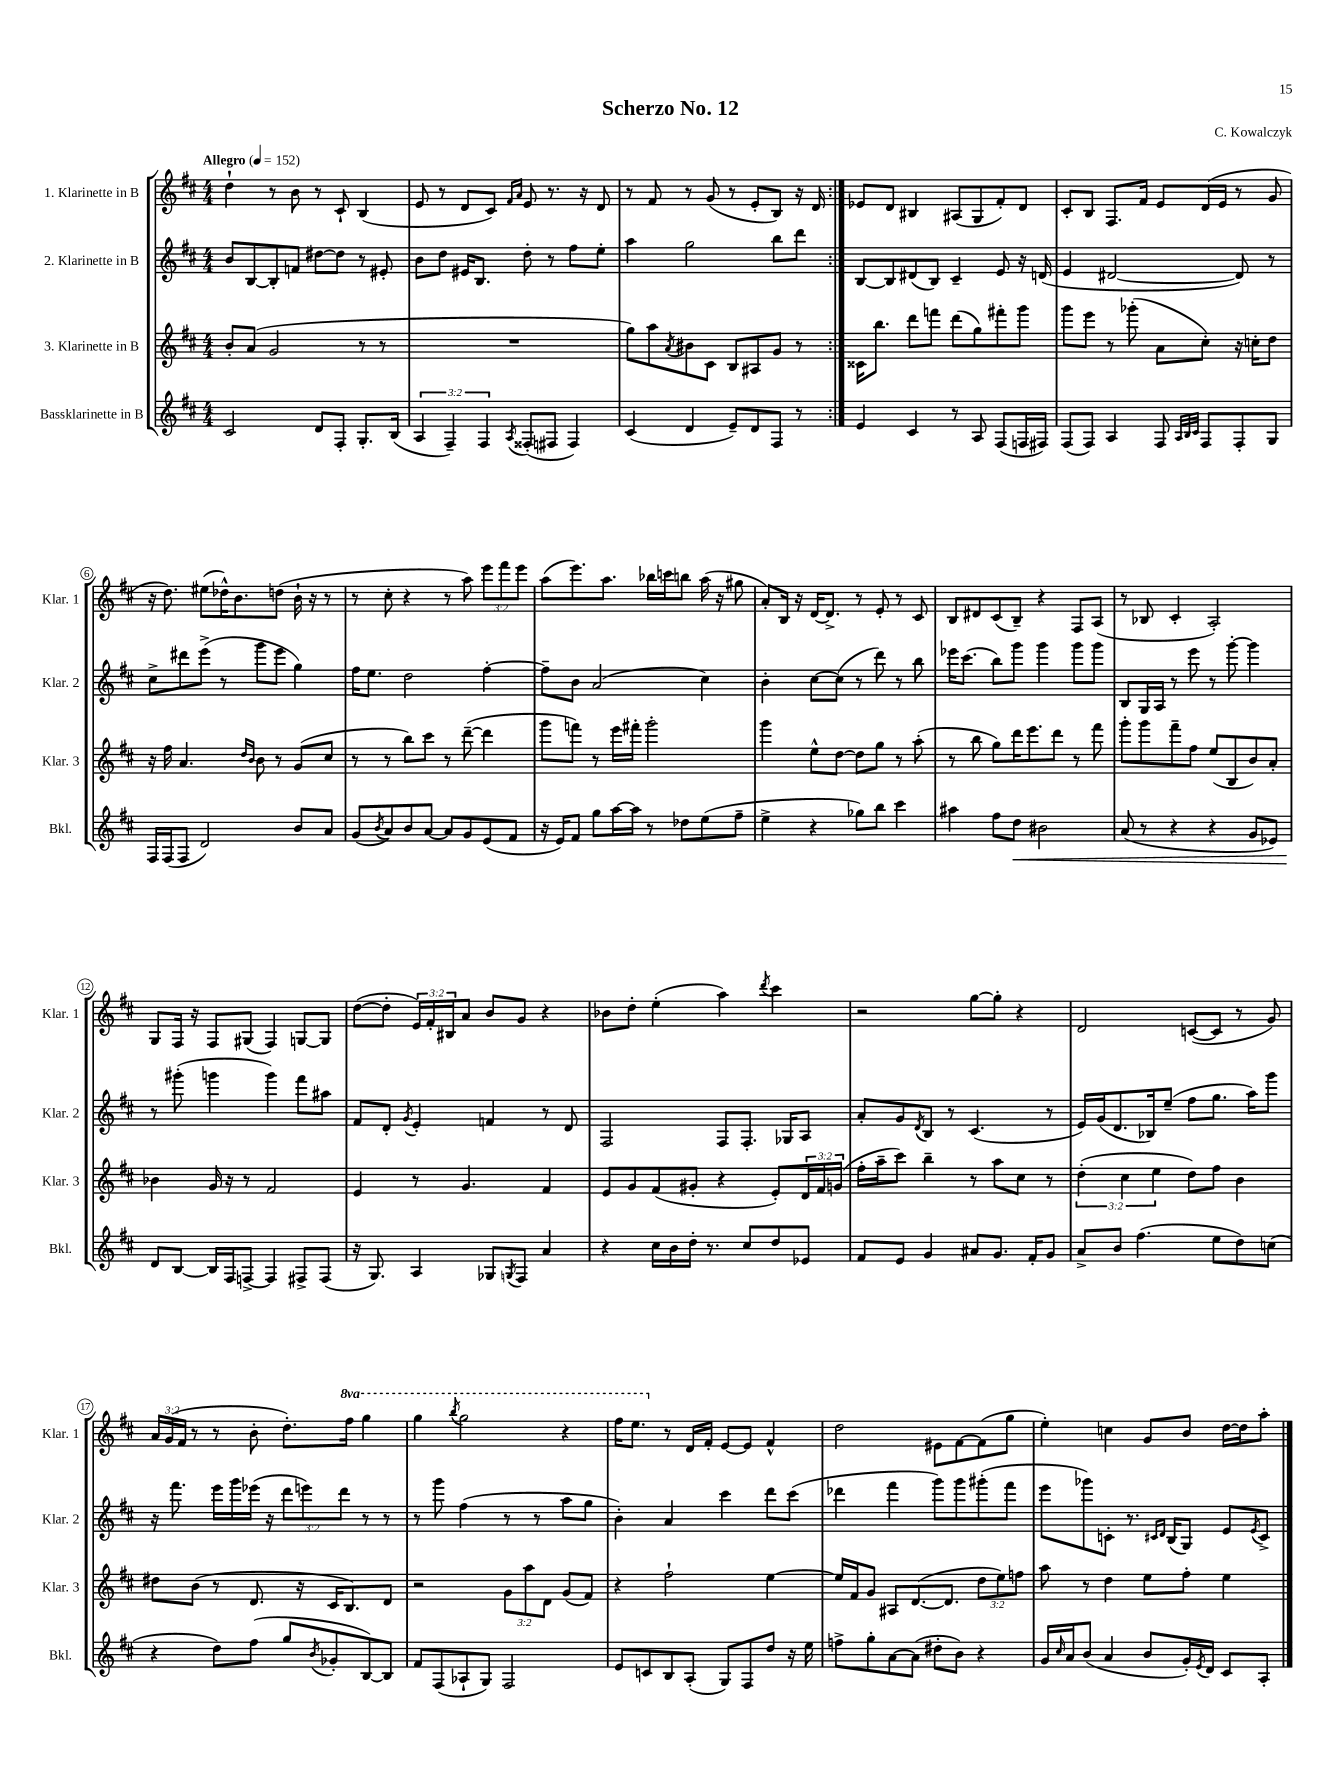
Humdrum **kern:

**kern	**kern	**kern	**kern
*staff4	*staff3	*staff2	*staff1
*clefG2	*clefG2	*clefG2	*clefG2
*k[f#c#]	*k[f#c#]	*k[f#c#]	*k[f#c#]
*M4/4	*M4/4	*M4/4	*M4/4
*MM152	*MM152	*MM152	*MM152
2c#	8b'	8b	4dd`
.	(8a	[8B	.
.	2g	8B']	8r
.	.	8f	8b
8d	.	[8dd#	8r
8F#'	.	8dd#]	8c#`
8.G'	8r	8r	(4B
.	8r	8e#'	.
(16B	.	.	.
=	=	=	=
6A	1r	8b	8e
.	.	8dd	8r
6F#~)	.	.	.
.	.	16e#	8d
.	.	8.B	.
6F#	.	.	.
.	.	.	8c#)
.	.	.	16qqf#
8qA	.	.	16qqa
(8F##'	.	8dd'	8e
8F#	.	8r	8.r
4F#)	.	8ff#	.
.	.	.	16r
.	.	8ee'	8d
=	=	=	=
(4c#	8gg)	4aa	8r
.	8aa	.	8f#
.	8qa	.	.
4d	8b#	2gg	8r
.	8c#	.	(8g
8e~)	8B	.	8r
8d	8A#	.	8e'
8F#	8g	8bb	8B)
8r	8r	8ddd	16r
.	.	.	16d
=:|!	=:|!	=:|!	=:|!
4e	16c##	[8B	8e-
.	8.bb	.	.
.	.	8B]	8d
4c#	8ddd	(8d#	4B#
.	8fff	8B)	.
8r	(8ddd	4c#~	(8A#
8A	8gg)	.	8G
(8F#	8fff#'	8e	8f#')
16F	8ggg	16r	8d
16F#)	.	(16d	.
=	=	=	=
(8F#	8ggg	4e	8c#'
8F#)	8eee	.	8B
4A	8r	[2d#	8.F#
.	(8ggg-'	.	.
.	.	.	16f#
8F#	8a	.	8e
32qqA	.	.	.
32qqB	.	.	.
32qqc#	.	.	.
8F#	8cc#')	.	(16d
.	.	.	16e
8F#'	16r	8d#])	8r
.	16cc'	.	.
8G	8dd	8r	8g
=	=	=	=
16F#	16r	8cc#^	16r
(16F#	16ff#	.	8.dd)
8F#	4.a	8ddd#	.
2d)	.	(8eee^	(8ee#
.	.	8r	16dd-^^)
.	.	.	8.b
.	16qqdd	.	.
.	16qqb	.	.
.	8b	8ggg	.
.	8r	8eee	(8dd
8b	(8g	4gg)	16b`
.	.	.	16r
8a	8cc#	.	8r
=	=	=	=
(8g	8r	16ff#	8r
.	.	8.ee	.
8qb	.	.	.
8a)	8r	.	8cc#'
8b	8bb)	2dd	4r
[8a	8ccc#	.	.
8a]	8r	.	8r
8g	([8ddd~	.	8aa)
(8e	4ddd]	[4ff#'	12eee
.	.	.	12fff#
8f#	.	.	.
.	.	.	12eee
=	=	=	=
16r	8ggg	8ff#~]	(8aa
16e)	.	.	.
8f#	8fff)	8b	8.eee)
8gg	8r	(2a	.
.	.	.	8.aa
[16aa	16eee	.	.
16aa]	16fff#'	.	.
8r	2ggg'	.	16bb-
.	.	.	16ccc
8dd-	.	.	8bb
(8ee	.	4cc#)	(16aa
.	.	.	16r
8ff#~	.	.	8gg#
=	=	=	=
4ee^	4ggg	4b'	8a')
.	.	.	16B
.	.	.	16r
4r	8ee^^	[8cc#	[16d
.	.	.	8.d^]
.	[8dd	(8cc#]	.
8gg-)	8dd]	8r	8r
8bb	8gg	8ddd)	8e'
4ccc#	8r	8r	8r
.	(8aa'	8bb	8c#
=	=	=	=
4aa#	8r	16eee-	8B
.	.	(8.ccc#	.
.	8bb	.	8d#
8ff#	8gg)	8bb)	(8c#
8dd	16ddd	8ggg	8B~)
.	8.eee	.	.
2b#	.	4ggg	4r
.	8ddd	.	.
.	8r	8ggg	8F#
.	8fff#	8ggg	(8A
=	=	=	=
(8a	8ggg'	8B	8r
8r	8ggg	16G	8B-
.	.	16A	.
4r	8fff#~	8r	4c#'
.	8ff#	8eee	.
4r	(8ee	8r	2A')
.	8B	[8ggg'	.
8g	8b)	4ggg]	.
8e-)	8a'	.	.
=	=	=	=
8d	4b-	8r	8G
[8B	.	(8ggg#'	16F#
.	.	.	16r
16B]	16g	4ggg	8F#
16F#	16r	.	.
[8F^	8r	.	(8G#
4F]	2f#	4ggg)	4F#)
8F#^	.	8fff#	[8G
(8F#	.	8aa#	8G]
=	=	=	=
16r	4e	8f#	([8dd
8.G)	.	.	.
.	.	8d'	8dd']
.	.	8qg	.
4A	8r	4e'	24e)
.	.	.	24f#'
.	.	.	24B#
.	4.g	.	8a
8G-	.	4f	8b
8qG	.	.	.
8F#	.	.	8g
4a	4f#	8r	4r
.	.	8d	.
=	=	=	=
4r	8e	2F#	8b-
.	8g	.	8dd'
16cc#	(8f#	.	(4ee'
16b	.	.	.
16dd'	8g#'	.	.
8.r	.	.	.
.	4r	8F#	4aa)
8cc#	.	8.F#'	.
.	.	.	8qddd
8dd	8e')	.	4ccc#
.	.	16G-	.
8e-	24d	8A	.
.	24f#	.	.
.	(24g	.	.
=	=	=	=
8f#	16ff#'	8a'	2r
.	16aa~	.	.
8e	8ccc#)	8g	.
.	.	8qd	.
4g	4bb~	8B	.
.	.	8r	.
8a#	8r	(4.c#	[8gg
8.g	8aa	.	8gg']
.	8cc#	.	4r
16f#'	.	.	.
8g	8r	8r	.
=	=	=	=
8a^	(6dd'	16e)	2d
.	.	(16g	.
8b	.	8.d	.
.	6cc#	.	.
(4.ff#	.	.	.
.	.	16B-)	.
.	6ee	.	.
.	.	(8ee~	.
.	8dd)	8ff#	([8c
8ee	8ff#	8.gg	8c]
8dd)	4b	.	8r
.	.	16aa)	.
(8cc	.	8ggg	8g)
=	=	=	=
4r	8dd#	16r	24a
.	.	.	(24g
.	.	8.fff#	.
.	.	.	24f#
.	(8b	.	8r
8dd)	8r	16eee	8r
.	.	16ggg	.
(8ff#	8.d	(16eee-	8b'
.	.	16r	.
8gg	.	12ddd	8.dd')
.	16r	.	.
.	.	12eee)	.
8qb	.	.	.
8g-'	16c#	.	.
.	.	12ddd	.
.	8.B)	.	16fff#
[8B)	.	8r	4ggg
8B]	8d	8r	.
=	=	=	=
8f#	2r	8r	4ggg
(8F#	.	8ggg	.
.	.	.	8qbbb
8A-`	.	(4ff#	2ggg
8G)	.	.	.
2F#	12g	8r	.
.	12aa	.	.
.	.	8r	.
.	12d	.	.
.	(8g	8aa	4r
.	8f#)	8gg	.
=	=	=	=
8e	4r	4b')	16fff#
.	.	.	8.eee
8c	.	.	.
8B	2ff#`	4a	8r
(8A'	.	.	16d
.	.	.	16f#'
8G)	.	4ccc#	[8e
8F#	.	.	8e]
8dd	[4ee	8ddd	4f#^^
16r	.	(8ccc#	.
16ee	.	.	.
=	=	=	=
8ff^	16ee]	4ddd-	2dd
.	16f#	.	.
8gg'	8g	.	.
[8a	8A#	4fff#	.
(8a]	([8.d	.	.
8dd#'	.	8ggg)	8e#
.	8.d]	.	.
8b)	.	8ggg	[8f#
4r	12dd	(8ggg#'	(8f#]
.	12ee)	.	.
.	.	8fff#	8gg
.	12ff	.	.
=	=	=	=
16g	8aa	8eee	4ee')
16qqcc#	.	.	.
16a	.	.	.
(8b	8r	8ggg-)	.
4a	4dd	8c'	4cc
.	.	8.r	.
8b	8ee	.	8g
.	.	16qqc#	.
.	.	16qqd	.
.	.	(16B	.
16g')	8ff#'	8G)	8b
8qe	.	.	.
16d	.	.	.
8c#	4ee	8e	[16dd
.	.	.	16dd]
.	.	8qe	.
8A'	.	8c#^	8aa'
==	==	==	==
*-	*-	*-	*-
